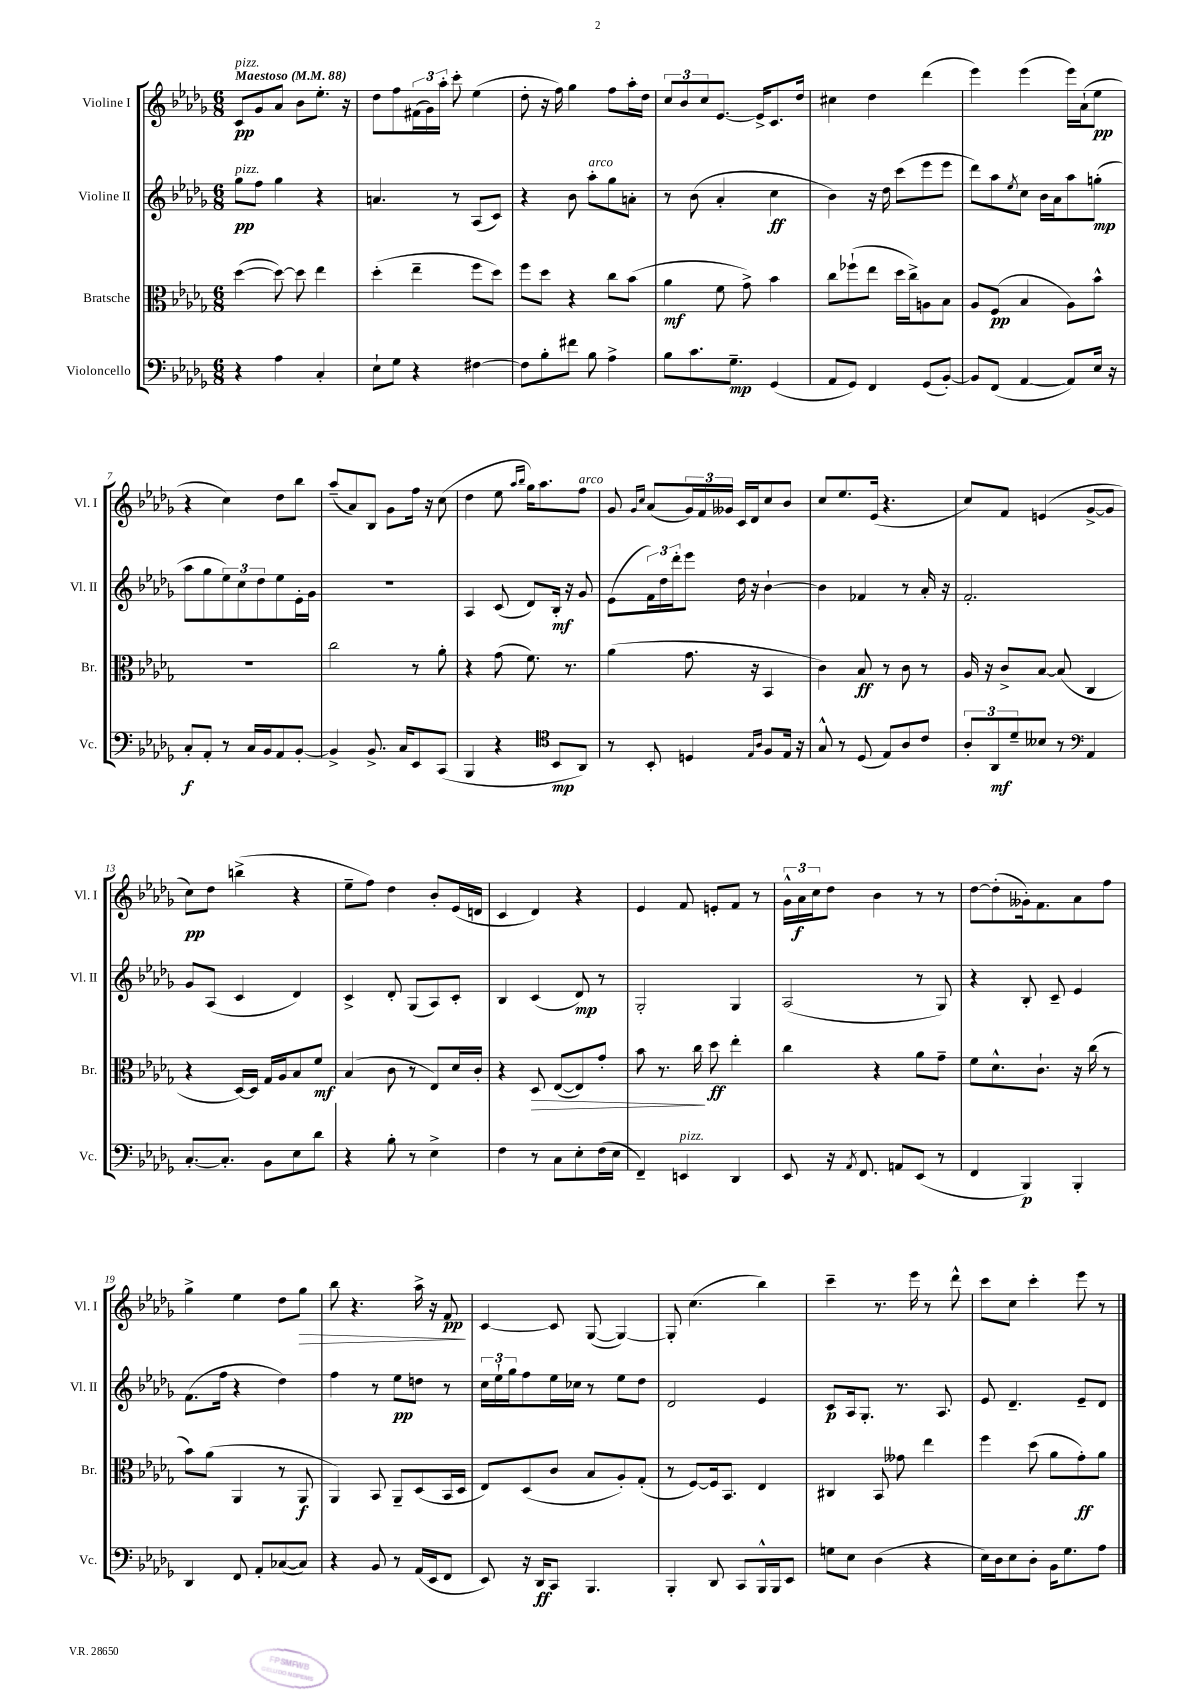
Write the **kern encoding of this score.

**kern	**kern	**kern	**kern
*staff4	*staff3	*staff2	*staff1
*clefF4	*clefC3	*clefG2	*clefG2
*k[b-e-a-d-g-]	*k[b-e-a-d-g-]	*k[b-e-a-d-g-]	*k[b-e-a-d-g-]
*M6/8	*M6/8	*M6/8	*M6/8
*MM88	*MM88	*MM88	*MM88
4r	([4dd-	8gg-	8c
.	.	8ff	8g-
4A-	8dd-_)	4gg-	8a-
.	8dd-]	.	8b-
4C'	4ee-	4r	8.ee-'
.	.	.	16r
=	=	=	=
8E-`	(4dd-'	4.a	8dd-
8G-	.	.	8ff
4r	4ee-~	.	(24f#
.	.	.	24g-)
.	.	.	24aa-'
.	.	8r	8ccc'
[4F#	8ff	(8A-	(4ee-
.	8dd-)	8c)	.
=	=	=	=
8F#]	8ff	4r	8dd-'
8B-'	8dd-	.	16r
.	.	.	16ff)
8f#	4r	8b-	4gg-
8B-	.	8aa-'	.
4A-^	8cc	8gg-	8ff
.	(8b-	8a'	16aa-'
.	.	.	16dd-
=	=	=	=
8B-	4a-	8r	12cc
.	.	.	12b-
8.c	.	(8b-	.
.	.	.	12cc
.	8f	4a-'	[8.e-
8.G-~	.	.	.
.	8g-^)	.	.
.	.	.	16e-^]
(4GG-	4b-	4cc	8.c
.	.	.	16dd-
=	=	=	=
8AA-	8cc	4b-)	4cc#
8GG-)	(8ff-`	.	.
4FF	8ee-	16r	4dd-
.	.	16dd-	.
.	16dd-	(8ccc	.
.	16cc^)	.	.
(8GG-	8A	8eee-	(4ddd-
[8BB-')	8B-	8eee-	.
=	=	=	=
8BB-]	8A-	8ddd-)	4eee-)
(8FF	(8F	8aa-	.
.	.	8qee-	.
[4AA-	4B-	8cc	(4eee-
.	.	16b-	.
.	.	16a-	.
8AA-])	8A-)	8aa-	16eee-)
.	.	.	(16a-`
16E-	8b-^^	(8gg'	8ee-
16r	.	.	.
=	=	=	=
8C'	2.r	8aa-	4r
8AA-'	.	8gg-	.
8r	.	12ee-)	4cc)
.	.	12cc	.
16C	.	.	.
.	.	12dd-	.
16BB-	.	.	.
8AA-	.	8ee-	8dd-
[8BB-'	.	16e-'	8bb-
.	.	16g-	.
=	=	=	=
4BB-^]	2cc	2.r	(8aa-~
.	.	.	8a-)
8.BB-^	.	.	8B-
.	.	.	8g-
16C	.	.	.
8EE-	8r	.	16ff
.	.	.	16r
(8CC	8a-'	.	(8cc
=	=	=	=
4BBB-	4r	4A-	4dd-
4r	(8g-	(8c	8ee-
.	.	.	16qqaa-
.	.	.	16qqbb-
.	8.f)	8d-)	16gg-)
.	.	.	8.aa-
*clefC4	*	*	*
8BB-	.	16B-'	.
.	8.r	16r	.
8AA-)	.	8g-	8ff
=	=	=	=
8r	(4a-	(8e-	8g-
.	.	.	16qqg-
.	.	.	16qqcc
8BB-'	.	24f)	(8a-
.	.	24dd-	.
.	.	24ddd-'	.
4D	8.g-	8eee-	24g-)
.	.	.	24f
.	.	.	24g--
.	.	16dd-	16c
.	16r	16r	16d-
16qqE-	.	.	.
16qqA-	.	.	.
8F	4BB-	[4b-`	8cc
16E-	.	.	8b-
16r	.	.	.
=	=	=	=
8G-^^	4c)	4b-]	8cc
8r	.	.	8.ee-
(8D-	8B-	4f-	.
.	.	.	(16e-
8E-)	8r	.	4.r
8A-	8c	8r	.
8c	8r	16a-'	.
.	.	16r	.
=	=	=	=
12A-'	16A-	2.f'	8cc)
.	16r	.	.
12AA-	.	.	.
.	8c^	.	8f
12d-~	.	.	.
8B--	[8B-	.	(4e
8r	(8B-]	.	.
*clefF4	*	*	*
4AA-	4C	.	[8g-^
.	.	.	8g-]
=	=	=	=
[8.C'	4r	8g-	8cc)
.	.	(8A-	8dd-
8.C']	.	.	.
.	[16D-)	4c	(4bb^
.	16D-]	.	.
8BB-	16G-	.	.
.	16A-	.	.
8E-	8B-	4d-)	4r
8d-	8f	.	.
=	=	=	=
4r	(4B-	4c^	8ee-~
.	.	.	8ff)
8B-'	8c	8d-'	4dd-
8r	8r	(8G-	.
4E-^	8E-)	8A-)	8b-'
.	16d-	8c'	(16e-
.	16c'	.	16d
=	=	=	=
4F	4r	4B-	4c
8r	8D-	(4c	4d-)
8C	([8E-	.	.
8E-'	8E-])	8d-)	4r
(16F	8g-'	8r	.
16E-	.	.	.
=	=	=	=
4FF~)	8b-	2G-'	4e-
.	8.r	.	.
4EE	.	.	8f
.	16cc	.	.
.	8dd-	.	8e'
4DD-	4ee-'	4G-	8f
.	.	.	8r
=	=	=	=
8EE-	4cc	(2A-	24g-^^
.	.	.	24a-
.	.	.	24cc
16r	.	.	8dd-
8qAA-	.	.	.
8.FF	.	.	.
.	4r	.	4b-
8AA	.	.	.
(8EE-	8a-	8r	8r
8r	8g-~	8G-)	8r
=	=	=	=
4FF	8f	4r	[8dd-
.	8.d-^^	.	(8dd-']
4BBB-)	.	8B-'	16g--')
.	8.c`	.	8.f
.	.	8c~	.
4BBB-'	16r	4e-	8a-
.	(16cc	.	.
.	8r	.	8ff
=	=	=	=
4DD-	8b-)	(8.f	4gg-^
.	(8a-	.	.
.	.	16ff	.
8FF	4AA-	4r	4ee-
8AA-'	.	.	.
([8C-	8r	4dd-)	8dd-
8C-])	8AA-	.	8gg-
=	=	=	=
4r	4AA-)	4ff	8bb-
.	.	.	4.r
8BB-	8BB-	8r	.
8r	8AA-~	8ee-	.
(16AA-	(8D-	8dd	16aa-^
16EE-	.	.	16r
8FF	16BB-	8r	8f
.	16D-	.	.
=	=	=	=
8EE-)	8E-)	24cc	[4c
.	.	24ee-`	.
.	.	24gg-	.
16r	(8D-	8ff	.
16DD-	.	.	.
8CC	8c	16ee-	8c]
.	.	16cc-	.
4.BBB-	8B-	8r	([8G-
.	8A-')	8ee-	4G-_)
.	(8G-'	8dd-	.
=	=	=	=
4BBB-'	8r	2d-	8G-']
.	[8F)	.	(4.cc
8DD-	16F]	.	.
.	8.BB-	.	.
8CC	.	.	.
16BBB-^^	4E-	4e-	4bb-)
16BBB-	.	.	.
8EE-	.	.	.
=	=	=	=
8G	4C#	8c	4ccc~
8E-	.	16A-	.
.	.	8.G-'	.
(4D-	8BB-	.	8.r
.	8g--	8.r	.
.	.	.	16eee-
4r	4ee-	.	8r
.	.	8.A-	.
.	.	.	8ddd-^^
=	=	=	=
16E-)	4ff	8e-	8ccc
16D-	.	.	.
8E-	.	4.d-~	8cc
8D-'	(8dd-	.	4ccc'
16BB-	8a-	.	.
8.G-	.	.	.
.	8g-')	8e-~	8eee-
8A-	8a-	8d-	8r
==	==	==	==
*-	*-	*-	*-
